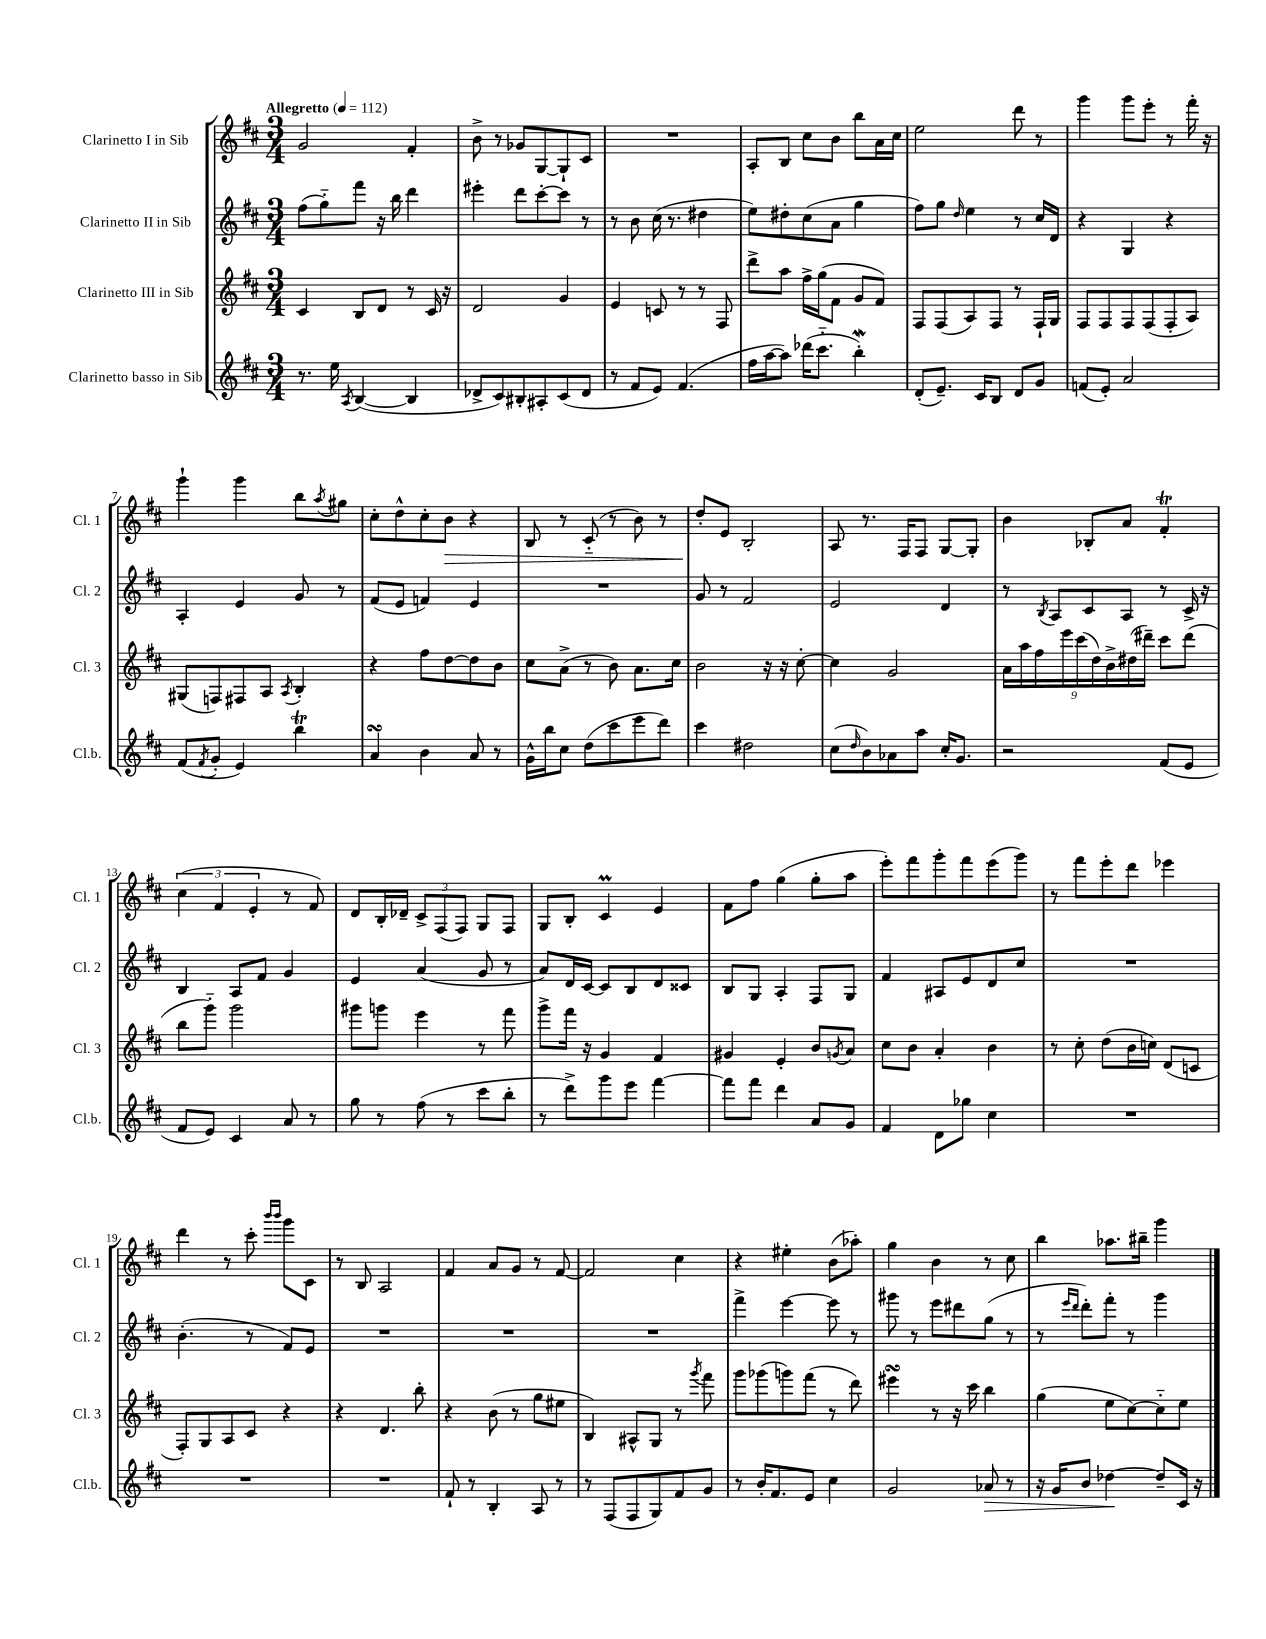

**kern	**kern	**kern	**kern
*staff4	*staff3	*staff2	*staff1
*clefG2	*clefG2	*clefG2	*clefG2
*k[f#c#]	*k[f#c#]	*k[f#c#]	*k[f#c#]
*M3/4	*M3/4	*M3/4	*M3/4
*MM112	*MM112	*MM112	*MM112
8.r	4c#	(8ff#	2g
.	.	8gg'~)	.
16ee	.	.	.
8qA	.	.	.
([4B	8B	8fff#	.
.	8d	16r	.
.	.	16bb	.
4B]	8r	4ddd	4f#'
.	16c#	.	.
.	16r	.	.
=	=	=	=
8d-^	2d	4eee#'	8b^
8c#)	.	.	8r
8B#'	.	8ddd	8g-
8A#'	.	[8ccc#'	[8G
(8c#	4g	8ccc#]	8G`]
8d-	.	8r	8c#
=	=	=	=
8r	4e	8r	2.r
8f#	.	8b	.
8e)	8c	(16cc#	.
.	.	8.r	.
(4.f#	8r	.	.
.	8r	4dd#	.
.	8F#	.	.
=	=	=	=
16ff#	8ddd^	8ee)	8A'
[16aa	.	.	.
8aa])	8aa	8dd#'	8B
(16ddd-	16ff#^	(8cc#	8cc#
8.ccc#'~	(16gg	.	.
.	8f#	8a	8b
4bb')	8g	4gg	8bb
.	8f#)	.	16a
.	.	.	16cc#
=	=	=	=
(8d'	8F#	8ff#)	2ee
8.e~)	(8F#	8gg	.
.	.	16qqdd	.
.	8A)	4ee	.
16c#	.	.	.
8B	8F#	.	.
8d	8r	8r	8ddd
8g	16F#`	16cc#	8r
.	16G	16d	.
=	=	=	=
(8f	8F#	4r	4ggg
8e')	8F#	.	.
2a	8F#	4G	8ggg
.	(8F#	.	8eee'
.	8F#'	4r	8r
.	8A)	.	16fff#'
.	.	.	16r
=	=	=	=
(8f#	(8G#	4A'	4ggg`
8qf#	.	.	.
8g'	8F)	.	.
4e)	8F#	4e	4ggg
.	8A	.	.
.	8qA	.	.
4bb	4B'	8g	8bb
.	.	.	8qaa
.	.	8r	8gg#
=	=	=	=
4a	4r	(8f#	8cc#'
.	.	8e	8dd^^
4b	8ff#	4f)	8cc#'
.	[8dd	.	8b
8a	8dd]	4e	4r
8r	8b	.	.
=	=	=	=
16g^^	8cc#	2.r	8B
16bb	.	.	.
8cc#	(8a^	.	8r
(8dd	8r	.	(8c#'~
8ccc#	8b)	.	8r
8eee	8.a	.	8b)
8ddd)	.	.	8r
.	16cc#	.	.
=	=	=	=
4ccc#	2b	8g	8dd'
.	.	8r	8e
2dd#	.	2f#	2B'
.	16r	.	.
.	16r	.	.
.	[8cc#'	.	.
=	=	=	=
(8cc#	4cc#]	2e	8A
16qqdd	.	.	.
8b)	.	.	8.r
8a-	2g	.	.
.	.	.	16F#
8aa	.	.	8F#
16cc#'	.	4d	[8G
8.g	.	.	.
.	.	.	8G']
=	=	=	=
2r	18a	8r	4b
.	18aa	.	.
.	18ff#	.	.
.	.	8qB	.
.	.	8A	.
.	18eee	.	.
.	(18ccc#	.	.
.	.	8c#	8B-'
.	18dd)	.	.
.	18b^	.	.
.	.	8A	8a
.	(18dd#	.	.
.	18ddd#~)	.	.
(8f#	8ccc#	8r	4f#'
8e	(8ddd#	16c#^	.
.	.	16r	.
=	=	=	=
8f#	8bb	4B	(6cc#
8e)	8ggg'~)	.	.
.	.	.	6f#
4c#	2ggg	8A	.
.	.	.	6e'
.	.	8f#	.
8a	.	4g	8r
8r	.	.	8f#)
=	=	=	=
8gg	8ggg#	4e	8d
8r	8ggg	.	16B'
.	.	.	16d-~
(8ff#	4eee	(4a	12c#^
.	.	.	(12F#
8r	.	.	.
.	.	.	12F#)
8ccc#	8r	8g	8G
8bb'	8fff#	8r	8F#
=	=	=	=
8r	8ggg^	8a)	8G
8ddd^)	16fff#	16d	8B'
.	16r	[16c#	.
8ggg	4g	8c#]	4c#
8eee	.	8B	.
[4fff#	4f#	8d	4e
.	.	8c##	.
=	=	=	=
8fff#]	4g#	8B	8f#
8fff#	.	8G	8ff#
4ddd	4e'	4A'	(4gg
8a	8b	8F#	8gg'
.	8qg	.	.
8g	8a	8G	8aa
=	=	=	=
4f#	8cc#	4f#	8eee')
.	8b	.	8fff#
8d	4a'	8A#	8ggg'
8gg-	.	8e	8fff#
4cc#	4b	8d	(8eee
.	.	8cc#	8ggg)
=	=	=	=
2.r	8r	2.r	8r
.	8cc#'	.	8fff#
.	(8dd	.	8eee'
.	16b	.	8ddd
.	16cc)	.	.
.	(8d	.	4eee-
.	8c	.	.
=	=	=	=
2.r	8F#')	(4.b'	4ddd
.	8G	.	.
.	8A	.	8r
.	8c#	8r	8ccc#'
.	.	.	16qqbbb
.	.	.	16qqbbb
.	4r	8f#)	8ggg
.	.	8e	8c#
=	=	=	=
2.r	4r	2.r	8r
.	.	.	8B
.	4.d	.	2A
.	8bb'	.	.
=	=	=	=
8f#`	4r	2.r	4f#
8r	.	.	.
4B'	(8b	.	8a
.	8r	.	8g
8A	8gg	.	8r
8r	8ee#	.	[8f#
=	=	=	=
8r	4B)	2.r	2f#]
(8F#	.	.	.
8F#	8A#^^	.	.
8G)	8G	.	.
8f#	8r	.	4cc#
.	8qggg	.	.
8g	8fff#	.	.
=	=	=	=
8r	8ggg	4fff#^	4r
16b'	(8ggg-	.	.
8.f#	.	.	.
.	8ggg)	[4eee	4ee#'
8e	(8fff#	.	.
4cc#	8r	8eee]	(8b
.	8ddd)	8r	8aa-')
=	=	=	=
2g	4eee#	8ggg#	4gg
.	.	8r	.
.	8r	8eee	4b
.	16r	8ddd#	.
.	16ccc#	.	.
8a-	4bb	(8gg	8r
8r	.	8r	8cc#
=	=	=	=
16r	(4gg	8r	4bb
16g	.	.	.
.	.	16qqeee	.
.	.	16qqddd	.
8b	.	8ddd')	.
[4dd-	8ee	8fff#'	8.aa-
.	[8cc#)	8r	.
.	.	.	16bb#~
8dd-~]	8cc#'~]	4ggg	4ggg
16c#	8ee	.	.
16r	.	.	.
==	==	==	==
*-	*-	*-	*-
